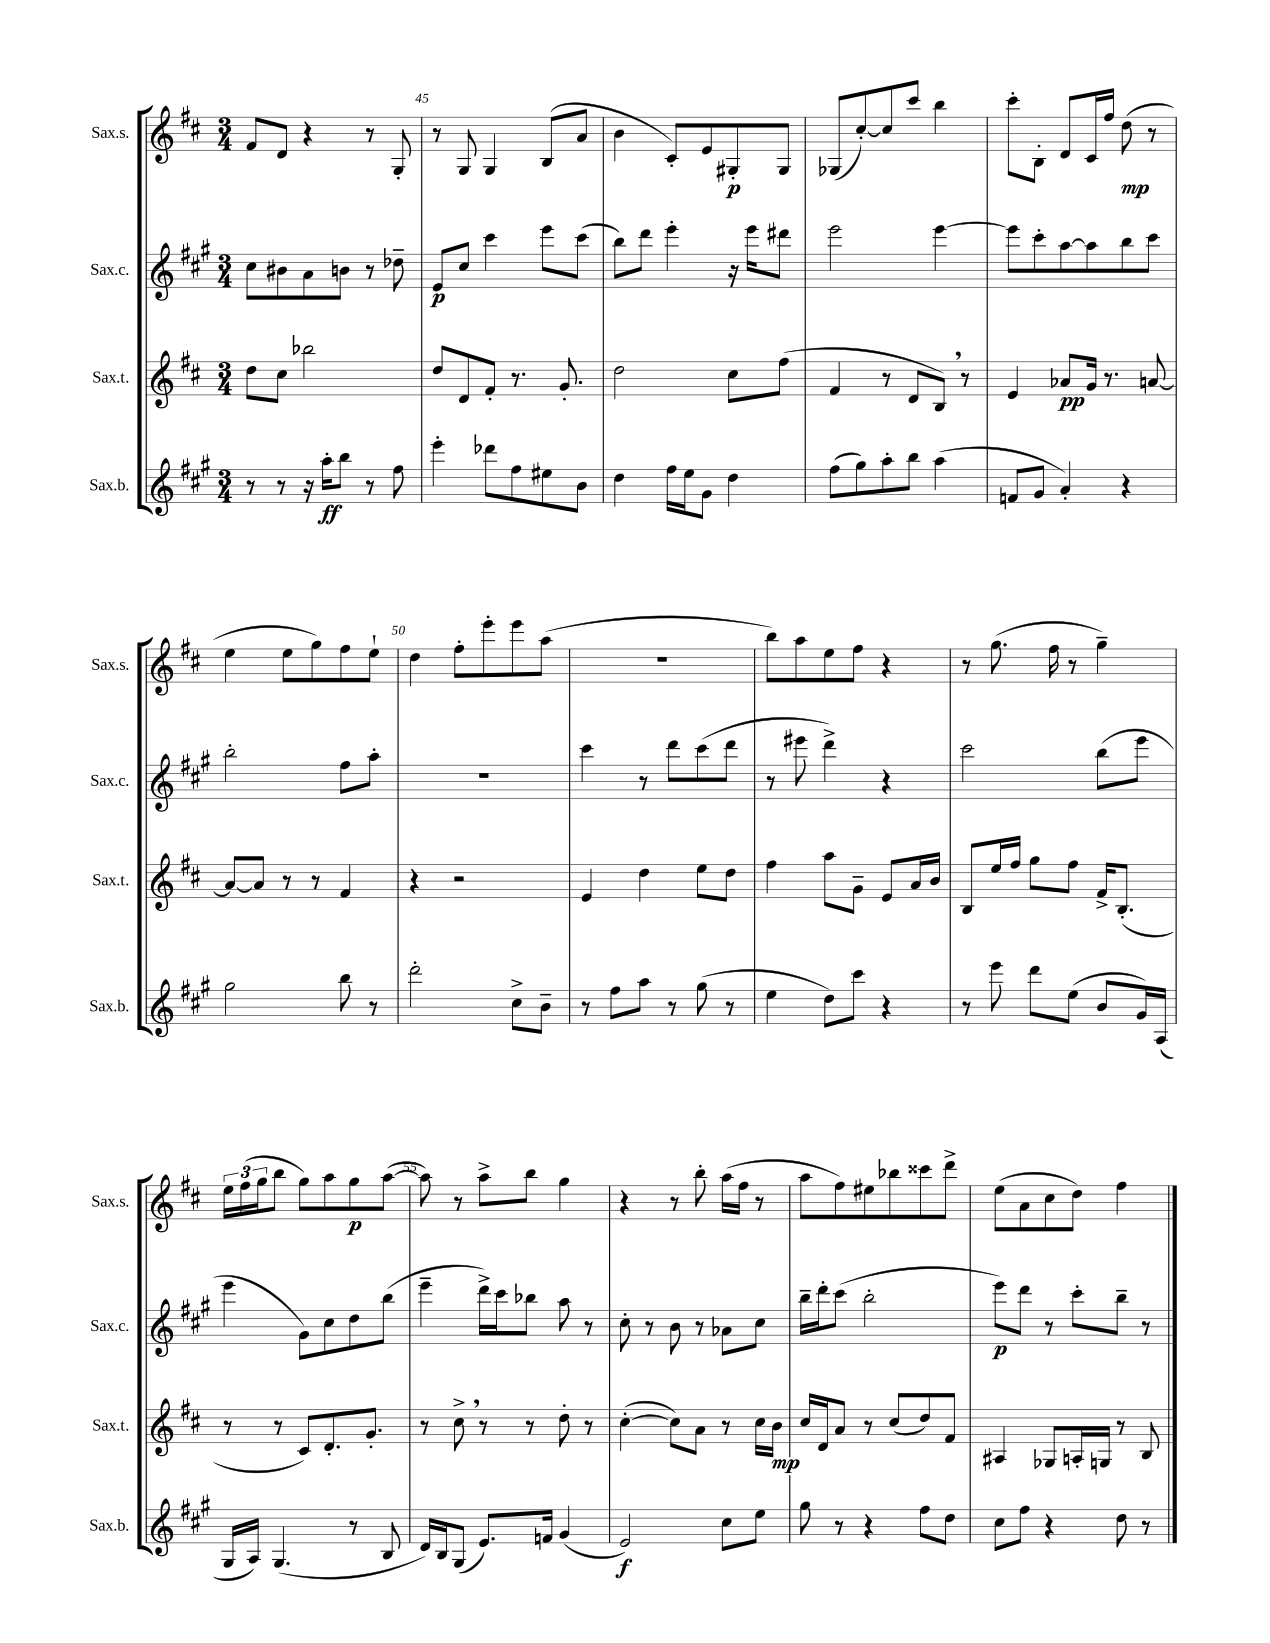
<<
\new StaffGroup <<
\new Staff = "s0" \with { instrumentName = "Sax.s." shortInstrumentName = "Sax.s." } {
    \clef treble \key d \major \numericTimeSignature \time 3/4
    fis'8 d'8 r4 r8 g8-. |
    r8 g8 g4 b8( a'8 |
    b'4 cis'8-.) e'8 gis8-.\p gis8 |
    ges8( cis''8~-.) cis''8 cis'''8 b''4 |
    cis'''8-. b8-. d'8 cis'16 fis''16 d''8\mp( r8 |
    e''4 e''8 g''8) fis''8 e''8-! |
    d''4 fis''8-. e'''8-. e'''8 a''8( |
    R2. |
    b''8) a''8 e''8 fis''8 r4 |
    r8 g''8.( fis''16 r8 g''4--) |
    \tuplet 3/2 { e''16 fis''16( g''16 } b''8 g''8) a''8 g''8\p a''8~( |
    a''8) r8 a''8-> b''8 g''4 |
    r4 r8 b''8-. a''16( fis''16 r8 |
    a''8 fis''8) eis''8 bes''8 cisis'''8 d'''8-> |
    e''8( a'8 cis''8 d''8) fis''4 \bar "|." |
}
\new Staff = "s1" \with { instrumentName = "Sax.c." shortInstrumentName = "Sax.c." } {
    \clef treble \key a \major \numericTimeSignature \time 3/4
    cis''8 bis'8 a'8 b'8 r8 des''8-- |
    e'8\p cis''8 cis'''4 e'''8 cis'''8( |
    b''8) d'''8 e'''4-. r16 e'''16 dis'''8 |
    e'''2 e'''4~ |
    e'''8 cis'''8-. a''8~ a''8 b''8 cis'''8 |
    b''2-. fis''8 a''8-. |
    R2. |
    cis'''4 r8 d'''8 cis'''8( d'''8 |
    r8 eis'''8 d'''4->) r4 |
    cis'''2 b''8( e'''8 |
    e'''4 gis'8) cis''8 d''8 b''8( |
    e'''4-- d'''16->) cis'''16 bes''8 a''8 r8 |
    cis''8-. r8 b'8 r8 aes'8 cis''8 |
    b''16-- d'''16-. cis'''8( b''2-. |
    e'''8\p) d'''8 r8 cis'''8-. b''8-- r8 \bar "|." |
}
\new Staff = "s2" \with { instrumentName = "Sax.t." shortInstrumentName = "Sax.t." } {
    \clef treble \key d \major \numericTimeSignature \time 3/4
    d''8 cis''8 bes''2 |
    d''8 d'8 fis'8-. r8. g'8.-. |
    d''2 cis''8 fis''8( |
    fis'4 r8 d'8 b8) \breathe r8 |
    e'4 aes'8\pp g'16 r8. a'8~ |
    a'8~ a'8 r8 r8 fis'4 |
    r4 r2 |
    e'4 d''4 e''8 d''8 |
    fis''4 a''8 g'8-- e'8 a'16 b'16 |
    b8 e''16 fis''16 g''8 fis''8 fis'16-> b8.-.( |
    r8 r8 cis'8) d'8.-. g'8.-. |
    r8 cis''8-> \breathe r8 r8 d''8-. r8 |
    cis''4~-.( cis''8) a'8 r8 cis''16 b'16\mp |
    cis''16 d'16 a'8 r8 cis''8( d''8) fis'8 |
    ais4 ges8 a16-. g16 r8 b8 \bar "|." |
}
\new Staff = "s3" \with { instrumentName = "Sax.b." shortInstrumentName = "Sax.b." } {
    \clef treble \key a \major \numericTimeSignature \time 3/4
    r8 r8 r16 a''16-.\ff b''8 r8 fis''8 |
    e'''4-. des'''8 fis''8 eis''8 b'8 |
    d''4 fis''16 e''16 gis'8 d''4 |
    fis''8( gis''8) a''8-. b''8 a''4( |
    f'8 gis'8 a'4-.) r4 |
    gis''2 b''8 r8 |
    d'''2-. cis''8-> b'8-- |
    r8 fis''8 a''8 r8 gis''8( r8 |
    e''4 d''8) cis'''8 r4 |
    r8 e'''8 d'''8 e''8( b'8 gis'16) a16( |
    gis16 a16) gis4.( r8 b8 |
    d'16) b16 gis8( e'8.) f'16 gis'4( |
    e'2\f) cis''8 e''8 |
    gis''8 r8 r4 fis''8 d''8 |
    cis''8 fis''8 r4 d''8 r8 \bar "|." |
}
>>
>>
\layout { \context { \Score currentBarNumber = #44 \override BarNumber.break-visibility = ##(#f #t #t) barNumberVisibility = #(every-nth-bar-number-visible 5) } }
